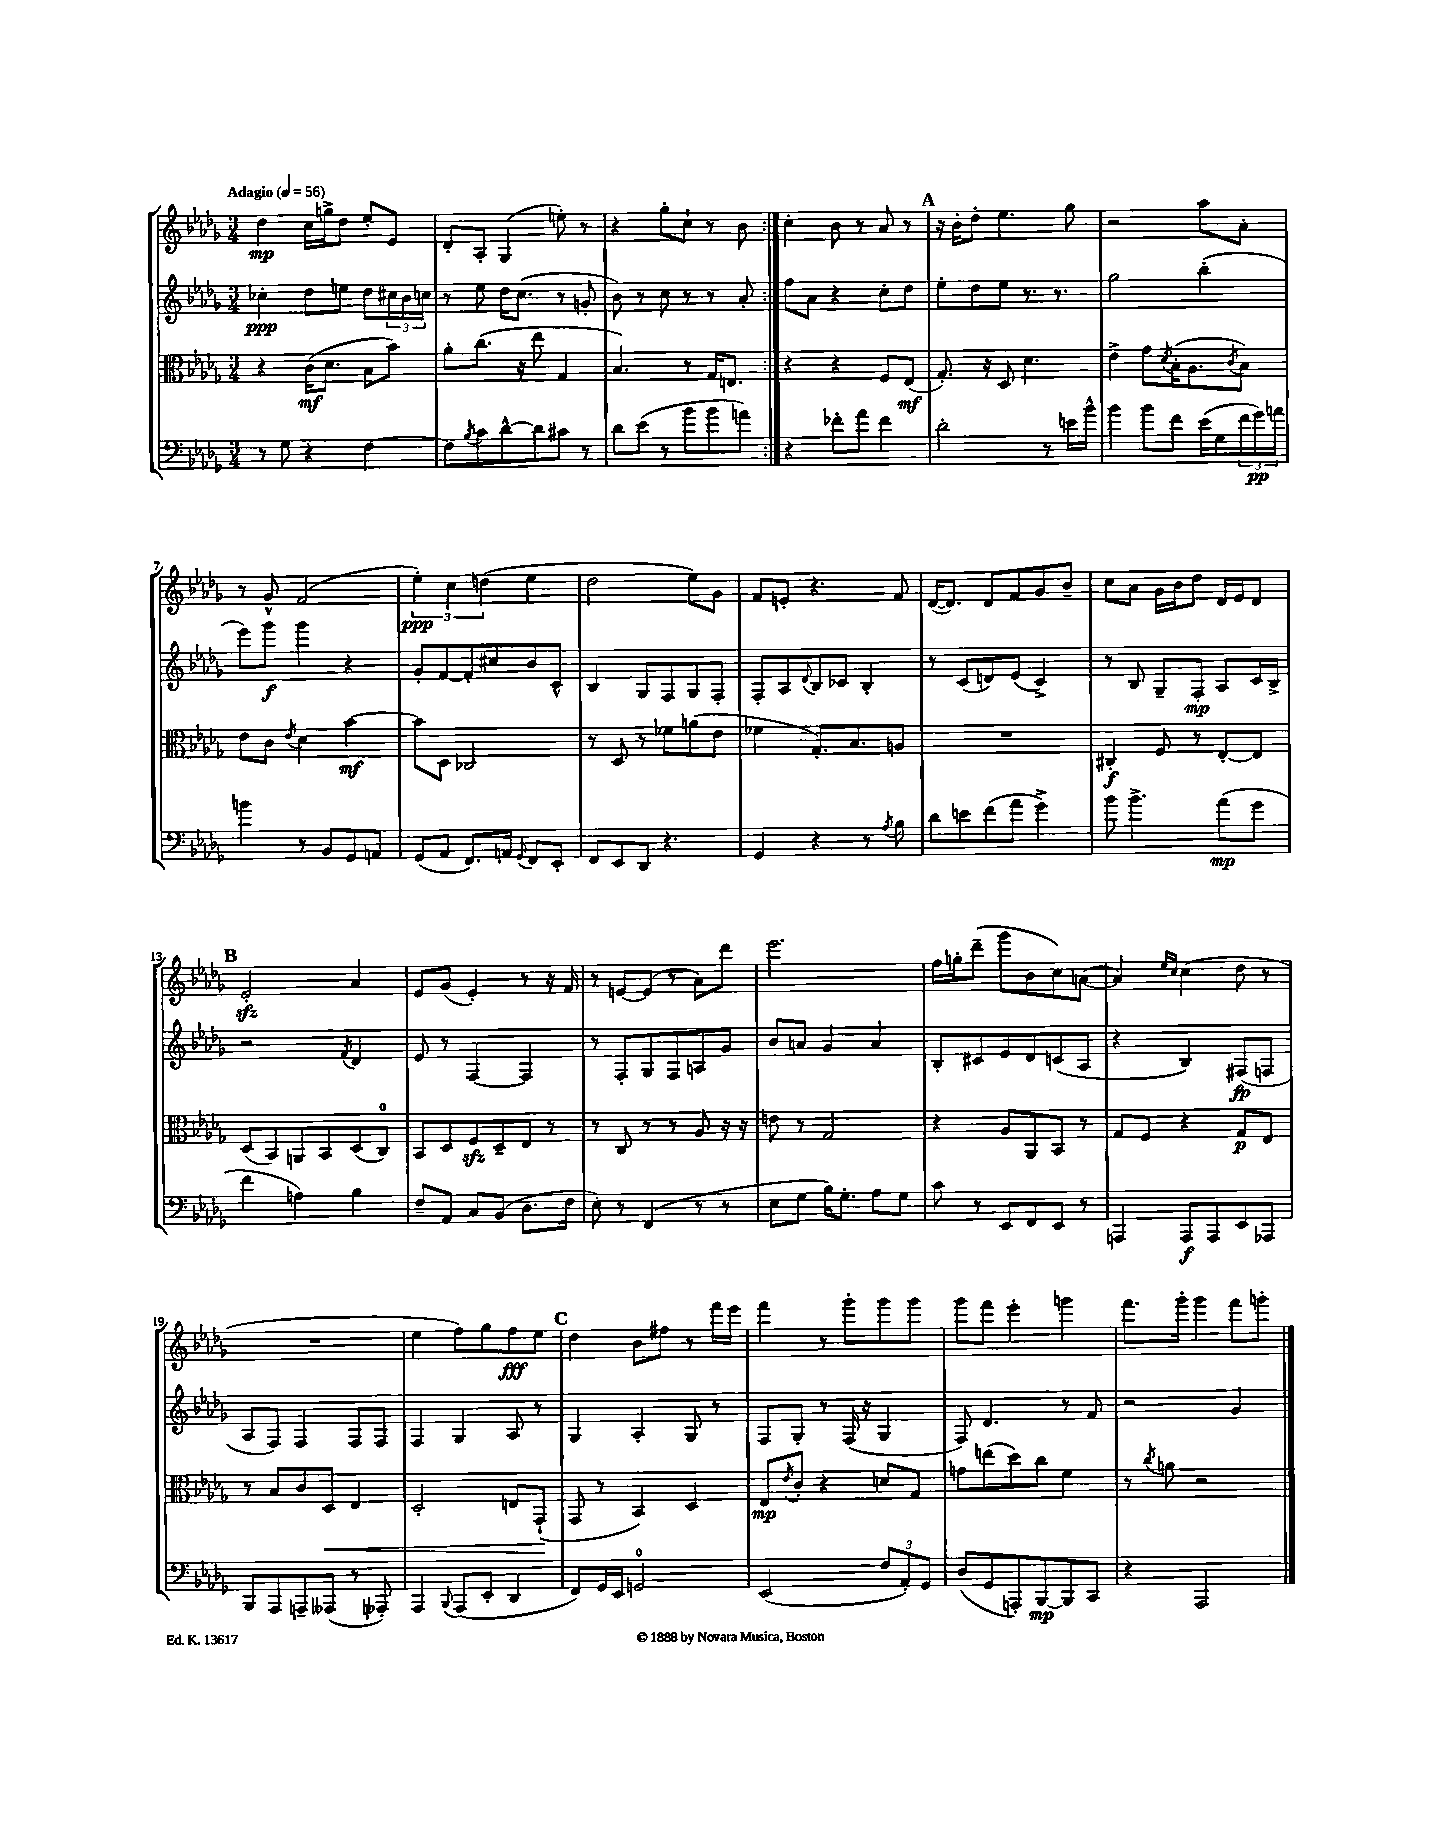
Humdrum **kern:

**kern	**kern	**kern	**kern
*staff4	*staff3	*staff2	*staff1
*clefF4	*clefC3	*clefG2	*clefG2
*k[b-e-a-d-g-]	*k[b-e-a-d-g-]	*k[b-e-a-d-g-]	*k[b-e-a-d-g-]
*M3/4	*M3/4	*M3/4	*M3/4
*MM56	*MM56	*MM56	*MM56
8r	4r	4cc-'\	4dd-\
8G-\	.	.	.
4r	(16c\LK	8dd-\L	16cc\LL
.	8.d-\J	.	16gg^\J
.	.	8ee\J	8dd-\J
[4F\	8B-\L	8dd-\L	8ee-'/L
.	8b-\J)	24cc#\L	8e-/J
.	.	24b-\	.
.	.	24cc\JJ	.
=	=	=	=
8F\]L	8a-'\L	8r	8d-'/L
8qB-/	.	.	.
8c\	(8.cc\J	8ee-\	8A-'/J
[8d-^^\	.	16dd-\LK	(4G-/
.	16r	(8.cc\J	.
8d-\]	8ee-\	.	.
8c#\J	4G-/	8r	8ee'\)
8r	.	8g'/	8r
=	=	=	=
8d-\L	4.B-/)	8b-\)	4r
(8e-\J	.	8r	.
8r	.	8cc\	8gg-'\L
8b-\L	8r	8r	8cc`\J
8b-\	16G-/LK	8r	8r
.	8.E/J	.	.
8a\J)	.	8a-'/	8b-\
=:|!	=:|!	=:|!	=:|!
4r	4r	8ff\L	4cc'\
.	.	8a-\J	.
8f-'\L	4r	4r	8b-\
8a-\J	.	.	8r
4f-\	8F/L	8cc'\L	8a-/
.	(8E-/J	8dd-\J	8r
=	=	=	=
2d-'\	8.G-'/)	8ee-'\L	16r
.	.	.	16b-'\LK
.	.	8dd-\	8dd-'\J
.	16r	.	.
.	8D-/	8ee-\J	4.ee-\
.	4.d-\	8.r	.
8r	.	.	.
.	.	8.r	.
16e\LL	.	.	8gg-\
16b-^^\JJ	.	.	.
=	=	=	=
4b-\	4e-^\	2gg-\	2r
8b-\L	8g-\L	.	.
.	8qd-/	.	.
8f\J	(16B-'\K	.	.
.	8.A-\	.	.
(16e-\LL	.	(4bb-'\	8aa-\L
16G-\	.	.	.
.	8qc/	.	.
24f\	8B-\J)	.	8a-'\J
24g-\)	.	.	.
24a\JJ	.	.	.
=	=	=	=
4b\	8e-\L	8eee-\L)	8r
.	8c\J	8ggg-\J	8g-^^/
.	8qe-/	.	.
8r	4d-\	4ggg-\	(2f/
8BB-/L	.	.	.
8GG-/	[4b-\	4r	.
8AA/J	.	.	.
=	=	=	=
(8GG-/L	8b-\]L	8g-'/L	6ee-'\)
8AA-/J	8D-\J	[8f/	.
.	.	.	6cc\
8.FF/L)	2C-/	8f'/]	.
.	.	.	(6dd\
.	.	8cc#/	.
16AA/Jk	.	.	.
8qqGG-/	.	.	.
8FF/L	.	8b-/	4ee-\
8EE-'/J	.	8c^^/J	.
=	=	=	=
8FF/L	8r	4B-/	2dd-\
8EE-/	8D-/	.	.
8DD-/J	8r	8G-/L	.
4.r	8f-\L	8F/	.
.	(8a\	8G-/	8ee-\L)
.	8e-\J	8F'/J	8g-\J
=	=	=	=
4GG-/	4f-\	8F'/L	8f/L
.	.	8A-/	8e'/J
.	.	8qqd-/	.
4r	8.G-'/L)	8B-/	4.r
.	.	8c-/J	.
.	8.B-/	.	.
8r	.	4B-'/	.
8qA-/	.	.	.
8B-\	8A/J	.	8f/
=	=	=	=
8d-\L	2.r	8r	([16d-/LK
.	.	.	8.d-/]J)
8e\	.	(8c/L	.
(8f\	.	8d/)	8d-/L
8a-\J	.	(8e-/J	8f/
4g-^\)	.	4c^/)	8g-/
.	.	.	8b-~/J
=	=	=	=
8b-\	4C#'/	8r	8cc\L
4.b-^\	.	8B-/	8a-\J
.	8F/	8G-~/L	16g-\LL
.	.	.	16b-\J
.	8r	8F'/J	8dd-\J
(8a-\L	[8E-'/L	8A-/L	16d-/LL
.	.	.	16e-/J
8g-\J	8E-/]J	16c/L	8d-/J
.	.	16B-^/JJ	.
=	=	=	=
4f\	(8D-/L	2r	2e-'/
.	8BB-/)	.	.
4A\)	8AA/	.	.
.	8BB-/	.	.
.	.	8qf/	.
4B-\	(8D-/	4d-/	4a-/
.	8C/J)	.	.
=	=	=	=
8F~/L	8BB-/L	8e-/	8e-/L
8AA-/J	8D-/	8r	(8g-/J
8C/L	8F/	[4F/	4e-'/)
(8BB-/J	8D-~/	.	.
8.D-\L	8E-/J	4F/]	8r
.	8r	.	16r
16F\Jk	.	.	16f/
=	=	=	=
8E-'\)	8r	8r	8r
8r	8C/	8F'/L	[8e/L
(4FF/	8r	8G-/	(8e/]J
.	8r	8F/	8r
8r	8A-/	8A/	8a-\L)
8r	16r	8g-/J	8ddd-\J
.	16r	.	.
=	=	=	=
8E-\L	8e\	8b-/L	2.eee-\
8G-\J	8r	8a/J	.
16B-\LK)	2G-/	4g-/	.
8.G-'\J	.	.	.
8A-\L	.	4a/	.
8G-\J	.	.	.
=	=	=	=
8c\	4r	8B-'/L	16ff\LL
.	.	.	16gg'\J
8r	.	8c#/	(8ddd-~\J
8EE-/L	8A-/L	8e-/	8ggg-\L
8FF/	8AA-/	8d-/	8b-\
8EE-/J	8BB-/J	(8c/	8cc\)
8r	8r	8A-/J	([8a\J
=	=	=	=
4AAA/	8G-/L	4r	4a/])
.	8F/J	.	.
.	.	.	16qqee-/LL
.	.	.	16qqcc/JJ
8AAA/L	4r	4B-/)	(4cc\
8AAA/	.	.	.
8EE-/	8G-/L	(8F#/L	8dd-\
8AAA-/J	8E-/J	8F/J	8r
=	=	=	=
8BBB-/L	8r	8A-/L	2.r
8AAA-/	8B-/L	8F/J)	.
8AAA~/	8c/	4F/	.
(8AAA--/J	8D-/J	.	.
8r	4E-/	8F/L	.
8AAA-'/)	.	8F/J	.
=	=	=	=
4AAA-/	2D-'/	4F/	4ee-\
8qqBBB-/	.	.	.
(8AAA-/L	.	4G-/	8ff\L)
8EE-'/J	.	.	8gg-\
4DD-/	8E/L	8A-/	8ff\
.	(8GG-`/J	8r	8ee-\J
=	=	=	=
8FF/L)	8GG-/	4G-/	4dd-\
16GG-/L	8r	.	.
16EE-/JJ	.	.	.
2GG/	4BB-/)	4A-'/	8b-\L
.	.	.	8ff#\J
.	4D-/	8G-/	8r
.	.	8r	16fff\LL
.	.	.	16eee-\JJ
=	=	=	=
(2EE-/	8E-/L	8F/L	4fff\
.	8qe-/	.	.
.	8c'/J	8G-'/J	.
.	4r	8r	8r
.	.	(16F/	8ggg-'\L
.	.	16r	.
12F/L	8d/L	4G-/	8ggg-\
12AA-'/)	.	.	.
.	8G-/J	.	8ggg-\J
12GG-/J	.	.	.
=	=	=	=
(8D-/L	8g\L	8F/)	8ggg-\L
8GG-/	(8ee\	4.d-/	8fff\J
8AAA'/)	8dd-\)	.	4eee-'\
[8BBB-/	8cc\J	.	.
8BBB-/]	4f\	8r	4ggg\
8CC/J	.	8f/	.
=	=	=	=
4r	8r	2r	8.fff\L
.	8qcc/	.	.
.	8a\	.	.
.	.	.	16ggg-'\Jk
2AAA-/	2r	.	4ggg-\
.	.	4g-/	8fff\L
.	.	.	8ggg'\J
==	==	==	==
*-	*-	*-	*-
